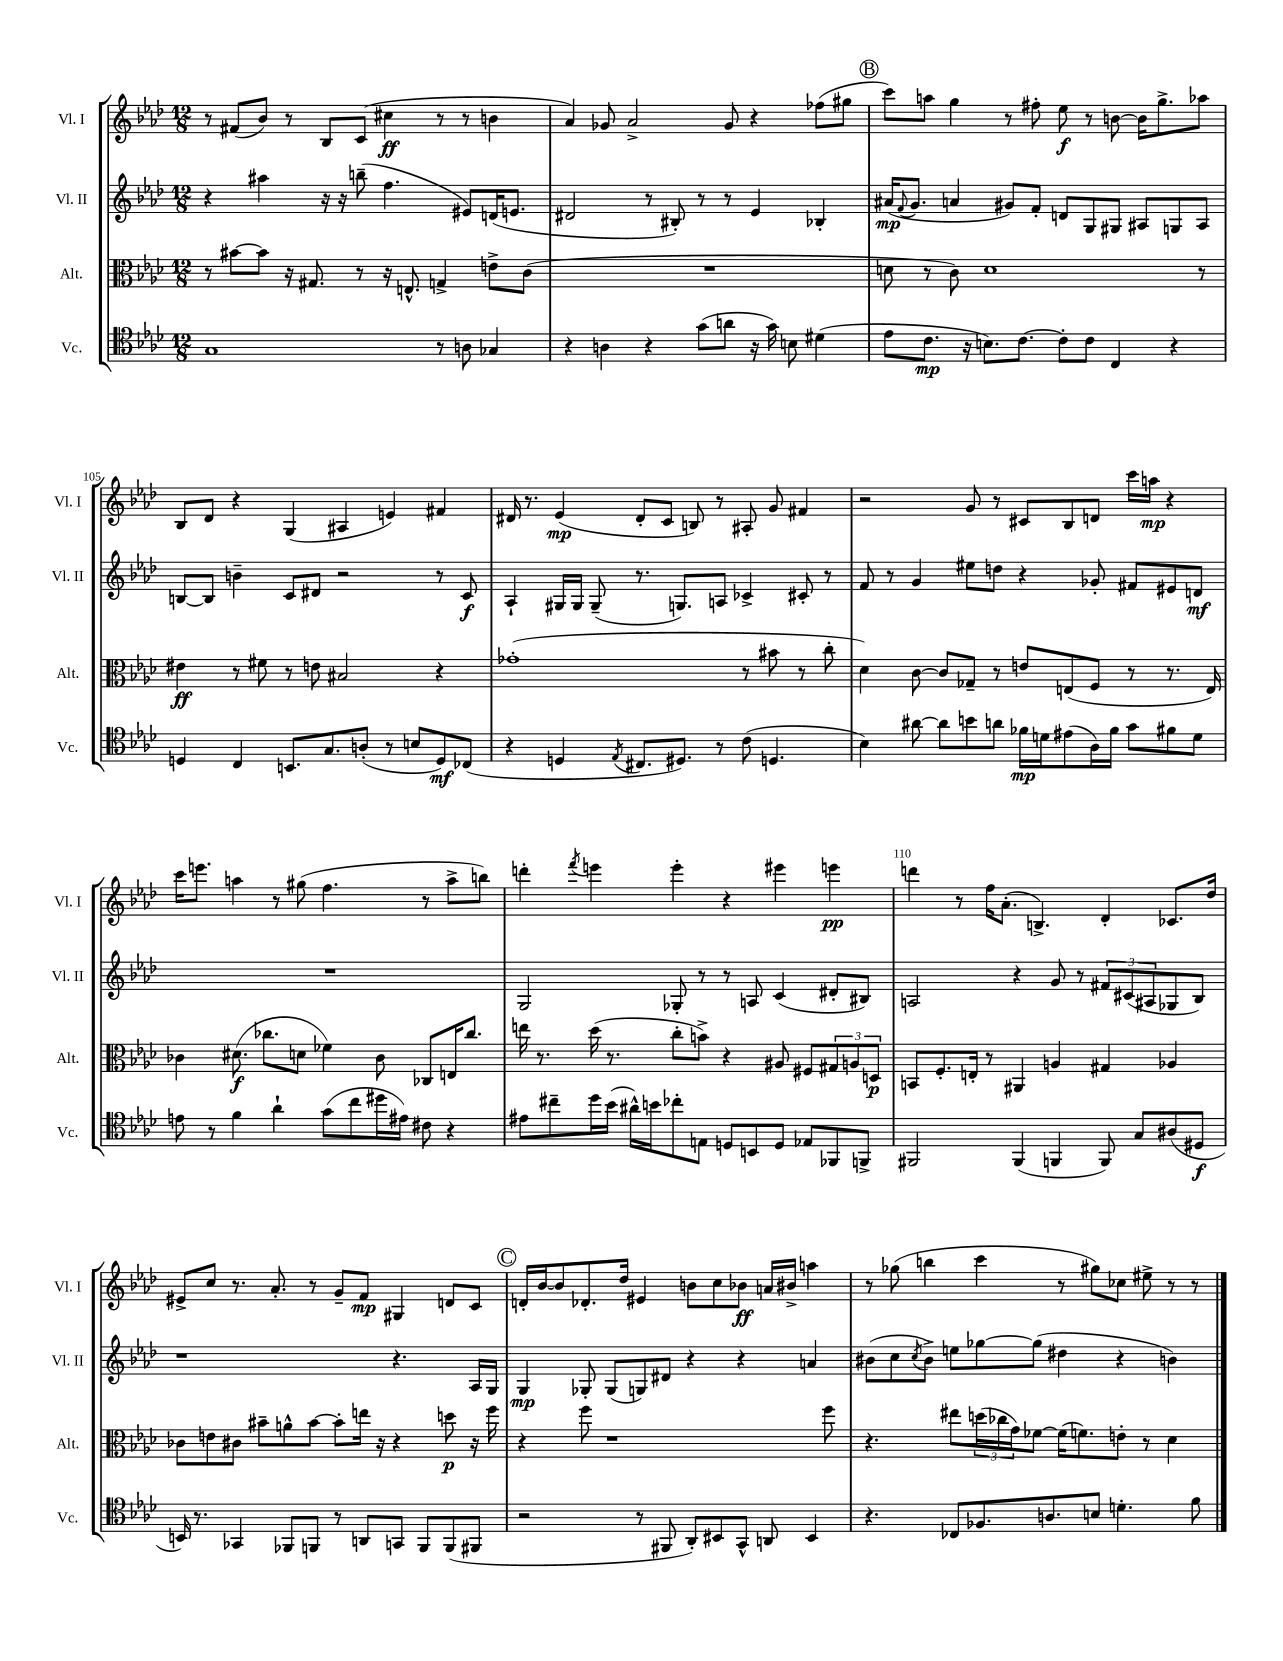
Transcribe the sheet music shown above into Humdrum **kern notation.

**kern	**kern	**kern	**kern
*staff4	*staff3	*staff2	*staff1
*clefC4	*clefC3	*clefG2	*clefG2
*k[b-e-a-d-]	*k[b-e-a-d-]	*k[b-e-a-d-]	*k[b-e-a-d-]
*M12/8	*M12/8	*M12/8	*M12/8
1G	8r	4r	8r
.	[8b#\L	.	(8f#/L
.	8b#\]J	4aa#\	8b-/J)
.	16r	.	8r
.	8.G#/	.	.
.	.	16r	8B-/L
.	.	16r	.
.	8r	(8bb~\	(8c/J
.	16r	4.ff\	4cc#\
.	8.E^^/	.	.
8r	4G^/	.	8r
8A\	.	8e#/L)	8r
4G-/	8e^\L	(16d/K	4b\
.	.	8.e/J	.
.	(8c\J	.	.
=	=	=	=
4r	1.r	2d#/	4a-/)
4A\	.	.	8g-/
.	.	.	2a-^/
4r	.	8r	.
.	.	8B#'/)	.
(8g\L	.	8r	.
8a\J	.	8r	8g-/
16r	.	4e-/	4r
16g\)	.	.	.
8B\	.	.	.
(4d#\	.	4B-'/	(8ff-\L
.	.	.	8gg#\J
=	=	=	=
8e-\L	8d\	(16a#/LK	8ccc\L)
.	.	8qqf/	.
.	.	8.g/J	.
8.c\J	8r	.	8aa\J
.	8c\)	4a/	4gg\
16r	.	.	.
8.B\L)	1d	.	.
.	.	8g#/L)	8r
[8.c\J	.	.	.
.	.	8f'/J	8ff#'\
8c'\]L	.	8d/L	8ee-\
8c\J	.	8G/	8r
4C/	.	8G#/J	[8b\
.	.	8A#/L	16b\]LK
.	.	.	8.gg^\
4r	.	8G/	.
.	8r	8A#/J	8aa-\J
=	=	=	=
4D/	4e#\	[8B/L	8B-/L
.	.	8B/]J	8d-/J
4C/	8r	4b~\	4r
.	8f#\	.	.
8.BB/L	8r	8c/L	(4G/
.	8e\	8d#/J	.
8.G/	.	.	.
.	2B#/	2r	4A#/
(8A'/J	.	.	.
8r	.	.	4e/)
8B/L	.	.	.
8D/)	4r	8r	4f#/
(8C-/J	.	8c/	.
=	=	=	=
4r	(1g-'	4A-`/	16d#/
.	.	.	8.r
4D/	.	16G#/LL	(4e-/
.	.	16G#/JJ	.
.	.	(8G#~/	.
8qE-/	.	.	.
8.C#/L	.	8.r	8d#'/L
.	.	.	8c/J
8.D#/J)	.	8.G/L)	.
.	.	.	8B/)
8r	.	8A/J	8r
(8c\	8r	4c-^/	8A#'/
4.D/	8b#\	.	8g/
.	8r	8c#'/	4f#/
.	8cc'\	8r	.
=	=	=	=
4B-\)	4d-\)	8f/	2r
.	.	8r	.
[8a#\	[8c\	4g/	.
8a#\]L	8c/]L	.	.
8b\	8G-~/J	8ee#\L	8g/
8a\J	8r	8dd\J	8r
16f-\LL	8e/L	4r	8c#/L
16d\J	.	.	.
(8e#\	(8E/	.	8B-/
16A-\L)	8F/J	8g-'/	8d/J
16f-\JJ	.	.	.
8g\L	8r	8f#/L	16ccc\LL
.	.	.	16aa\JJ
8f#\	8.r	8e#/	4r
8d\J	.	8d/J	.
.	16E/)	.	.
=	=	=	=
8e\	4c-\	1.r	16ccc\LK
.	.	.	8.eee\J
8r	.	.	.
4f\	(8.d#\	.	4aa\
.	8.cc-\L	.	.
4a-`\	.	.	8r
.	8d\J	.	(8gg#\
(8g\L	4f-\)	.	4.ff\
8cc\	.	.	.
16dd#\L	8c-\	.	.
16e#\JJ)	.	.	.
8c#\	8C-/L	.	8r
4r	16E/K	.	8aa^\L
.	8.cc-/J	.	.
.	.	.	8bb\J)
=	=	=	=
8e#\L	16ee\	2G/	4ddd'\
.	8.r	.	.
8cc#~\	.	.	.
.	.	.	8qfff/
16dd-\L	(16dd-\	.	4eee\
(16b-\JJ	8.r	.	.
16a#^^\LL)	.	.	.
16b\J	.	.	.
8cc-'\	8cc'\L	8G-'/	4eee'\
8E\J	8b^\J)	8r	.
8D/L	4r	8r	4r
8BB/	.	8A/	.
8D/J	8A#/	(4c/	4eee#\
8E-/L	8F#/L	.	.
8FF-/	12G#/	8d#'/L	4eee\
.	12A/	.	.
8FF^/J	.	8B#/J)	.
.	12D/J	.	.
=	=	=	=
2FF#/	8BB/L	2A/	4ddd\
.	8.F'/	.	.
.	.	.	8r
.	16E'/Jk	.	.
.	8r	.	16ff\LK
.	.	.	(8.a-'\J
(4FF#/	4AA#/	4r	.
.	.	.	4.B^/)
4FF/	4A/	8g/	.
.	.	8r	.
8FF/)	4G#/	12f#/L	4d-'/
.	.	(12c#/	.
8G/L	.	.	.
.	.	12A#/	.
(8A#/	4A-/	8G-/	8.c-/L
8D#/J	.	8B-/J)	.
.	.	.	16dd-/Jk
=	=	=	=
16BB/)	8c-\L	1r	8e#^/L
8.r	.	.	.
.	8e\	.	8cc/J
4GG-/	8c#\J	.	8.r
.	8b#~\L	.	.
.	.	.	8.a-'/
8FF-/L	8a^^\	.	.
8FF/J	[8b#\J	.	8r
8r	8b#'\]L	.	8g~/L
8AA/L	16ee\Jk	.	8f/J
.	16r	.	.
8GG/J	4r	4.r	4G#/
8FF/L	.	.	.
(8FF/	8dd\	.	8d/L
8FF#/J	16r	16A-/LL	8c/J
.	16ff\	16G/JJ	.
=	=	=	=
2r	4r	4G/	16d'/LL
.	.	.	[16b-/J
.	.	.	8b-/]
.	8ff\	8G-'/	8.d-'/
.	1r	(8G-/L	.
.	.	.	16dd-/Jk
8r	.	8G/)	4e#/
8FF#/	.	8d#/J	.
8AA-'/L)	.	4r	8b\L
8BB#/	.	.	8cc\
8GG^^/J	.	4r	8b-\J
8AA/	.	.	16a/LL
.	.	.	16b#^/JJ
4BB#/	.	4a/	4aa\
.	8ff\	.	.
=	=	=	=
4.r	4.r	(8b#\L	8r
.	.	8cc\	(8gg-\
.	.	8qcc/	.
.	.	8b#^\J)	4bb\
8C-/L	8ee#\L	8ee\L	.
8.F-/	(24dd\L	[8gg-\	4ccc\
.	24cc-\	.	.
.	24g\J)	.	.
.	[8f-\J	(8gg-\]J	.
8.A/	.	.	.
.	(16f-\]LK	4dd#\	8r
.	8.f\)	.	.
8B/J	.	.	8gg#\L)
4.d'\	8e'\J	4r	8cc-\J
.	8r	.	8ee#^\
.	4d-\	4b\)	8r
8f\	.	.	8r
==	==	==	==
*-	*-	*-	*-
